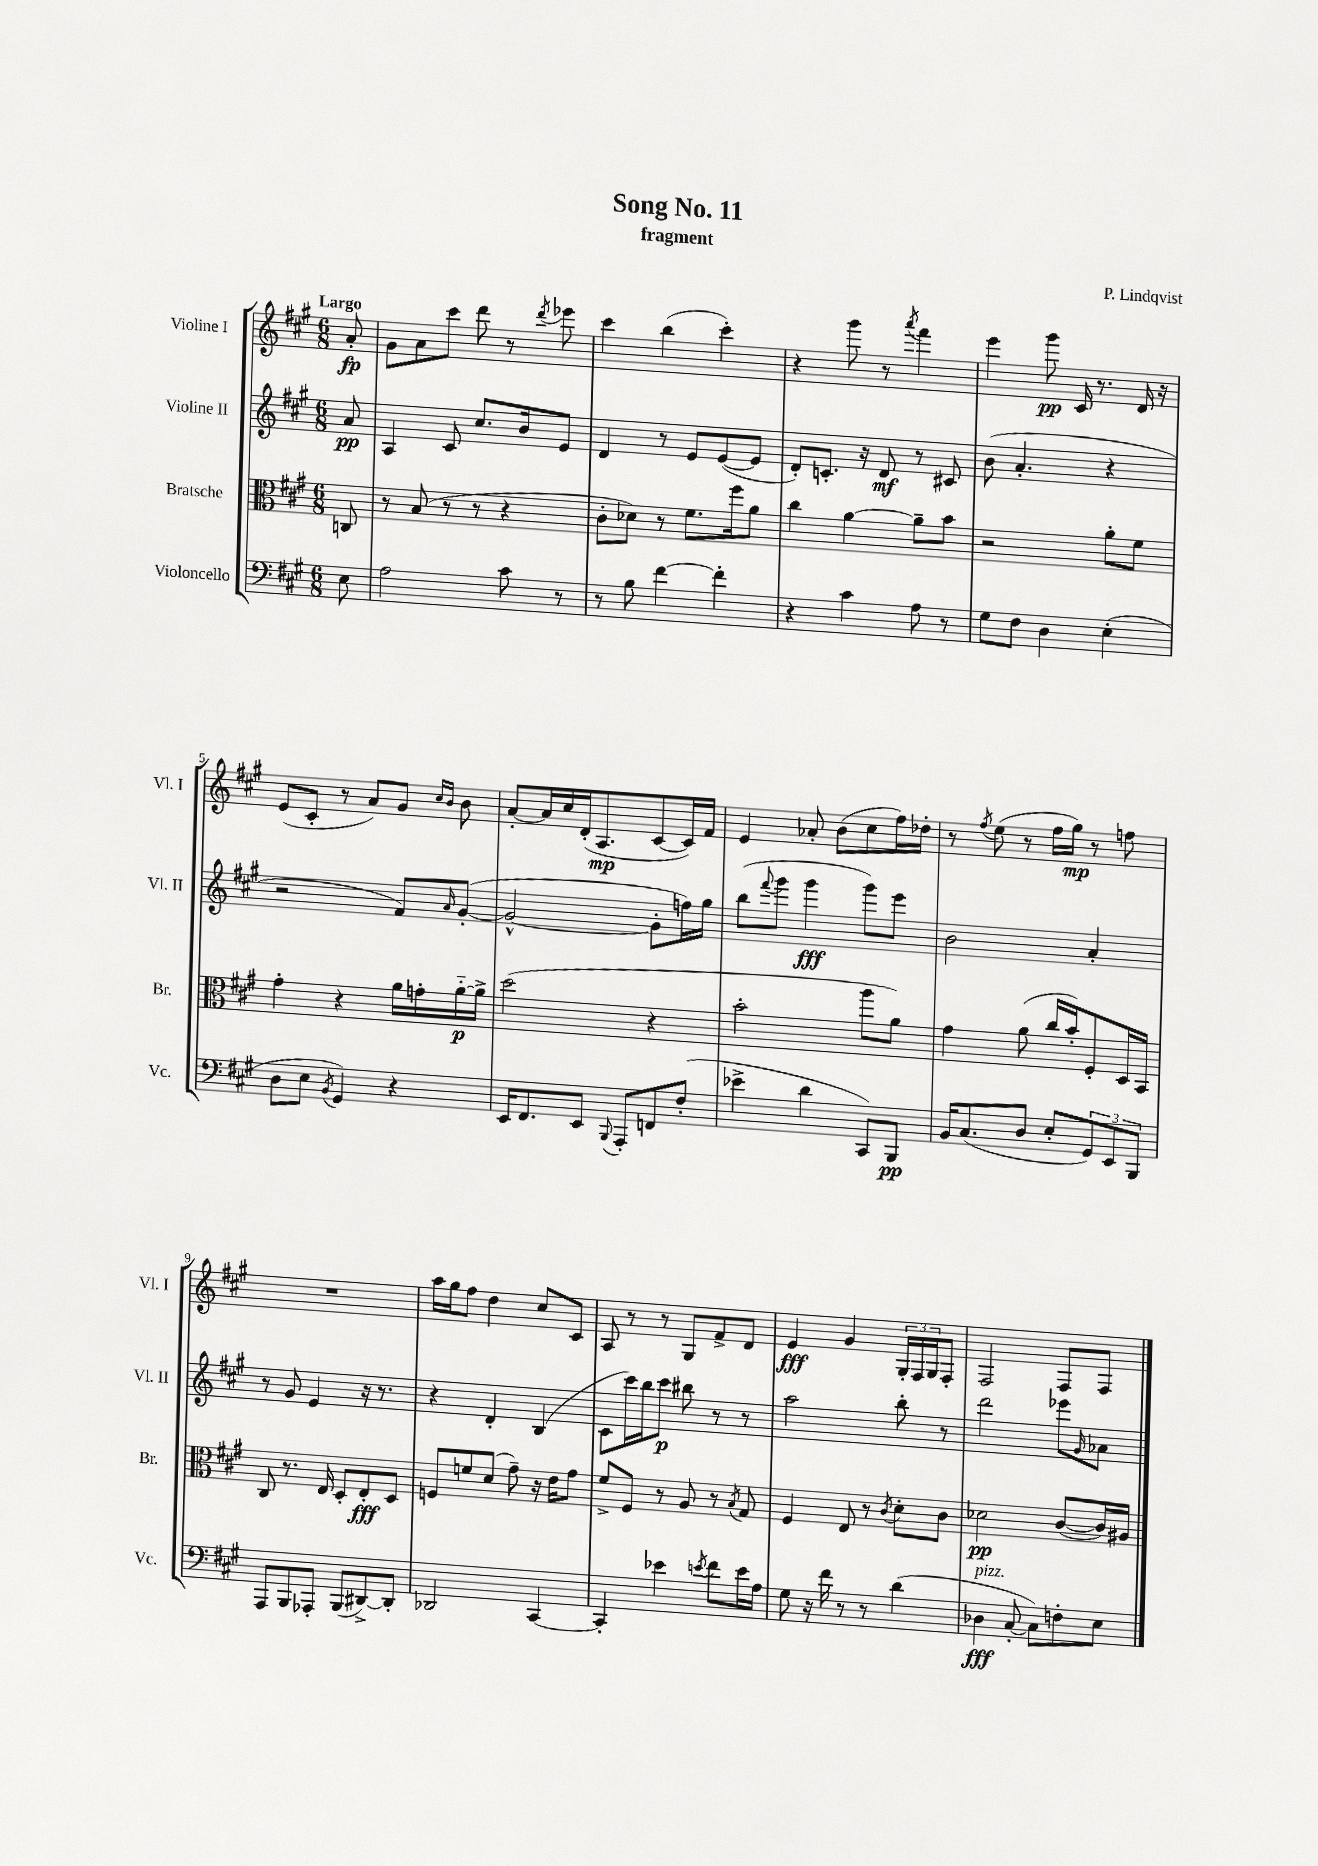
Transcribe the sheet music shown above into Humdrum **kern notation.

**kern	**kern	**kern	**kern
*staff4	*staff3	*staff2	*staff1
*clefF4	*clefC3	*clefG2	*clefG2
*k[f#c#g#]	*k[f#c#g#]	*k[f#c#g#]	*k[f#c#g#]
*M6/8	*M6/8	*M6/8	*M6/8
8E	8C	8a	8a'
=	=	=	=
2A	8r	4A	8g#
.	(8B	.	8a
.	8r	8c#	8ccc#
.	8r	8.cc#	8ddd
8c#	4r	.	8r
.	.	16b	.
.	.	.	8qddd
8r	.	8e	8eee-
=	=	=	=
8r	8c#'	4d	4ccc#
8B	8d-)	.	.
[4f#	8r	8r	(4bb
.	8.f#	8e	.
4f#']	.	([8e	4ccc#')
.	16ff#	.	.
.	8a	8e]	.
=	=	=	=
4r	4cc#	8d')	4r
.	.	8.c'	.
4c#	[4a	.	8ggg#
.	.	16r	.
.	.	8d	8r
.	.	.	8qaaa
8A	8a~]	8r	4fff#
8r	8b	8c#	.
=	=	=	=
8G#	2r	(8b	4eee
8F#	.	4.a'	.
4D	.	.	8ggg#
.	.	.	16c#
.	.	.	8.r
(4E'	8a'	4r	.
.	8f#	.	16d
.	.	.	16r
=	=	=	=
8D	4g#'	2r	(8e
8E	.	.	8c#'
8qBB	.	.	.
4GG#)	4r	.	8r
.	.	.	8a)
4r	16a	8f#)	8g#
.	16g'	.	.
.	.	.	16qqcc#
.	.	16qqa	16qqb
.	[16a'~	([8g#'	8b
.	16a^]	.	.
=	=	=	=
16EE	(2dd	2g#^^_	[8a'
8.FF#	.	.	.
.	.	.	16a]
.	.	.	16cc#
8EE	.	.	(16d'
.	.	.	8.A
8qqBBB	.	.	.
8AAA'	.	.	.
8FF	4r	8g#']	[8c#
(8F#'	.	16ff)	16c#])
.	.	16gg#	16f#
=	=	=	=
4e-^	2b'	(8bb	4e
.	.	8qqfff#	.
.	.	8ggg#	.
4d	.	4ggg#	8a-'
.	.	.	(8b
8CC#)	8aa	8ggg#)	8cc#
8BBB	8a)	8eee	16ff#)
.	.	.	16dd-'
=	=	=	=
16BB	4g#	2b	8r
(8.C#	.	.	.
.	.	.	8qff#
.	.	.	(8ee
8D	(8a	.	8r
8E'	16cc#	.	16ff#
.	16b')	.	16gg#)
12GG#)	8F#'	4a'	8r
12EE	.	.	.
.	16D	.	8ff
12BBB	.	.	.
.	16BB	.	.
=	=	=	=
8AAA	8C#	8r	2.r
8BBB	8.r	8g#	.
8AAA-'	.	4e	.
.	16E	.	.
(8BBB	8D'	.	.
[8DD#^)	8E'	16r	.
.	.	8.r	.
8DD#']	8D	.	.
=	=	=	=
2DD-	8F	4r	16aa
.	.	.	16gg#
.	8f	.	8ff#
.	(8d	4d'	4dd
.	8g#~)	.	.
[4CC#	16r	(4B	8cc#
.	16e	.	.
.	8g#	.	8c#
=	=	=	=
4CC#']	8f#^	8c#	8A
.	8F#	16ccc#)	8r
.	.	16bb	.
4e-	8r	8ccc#	8r
.	8A	8bb#	8G#
8qe	.	.	.
8f#	8r	8r	8f#^
.	8qB	.	.
16e	8G#	8r	8d
16A	.	.	.
=	=	=	=
8G#	4F#	2aa	4e
16r	.	.	.
16f#	.	.	.
8r	8E	.	4g#
8r	8r	.	.
.	8qc#	.	.
(4d	8d'	8bb'	24G#'
.	.	.	24F#
.	.	.	24G#
.	8c#	8r	8F#'
=	=	=	=
4D-	2d-	2ddd	2F#
[8C#'	.	.	.
8C#])	.	.	.
8F'	([8c#	8eee-	8F#
.	.	16qqg#	.
8E	16c#])	8a-	8F#
.	16A#	.	.
==	==	==	==
*-	*-	*-	*-
